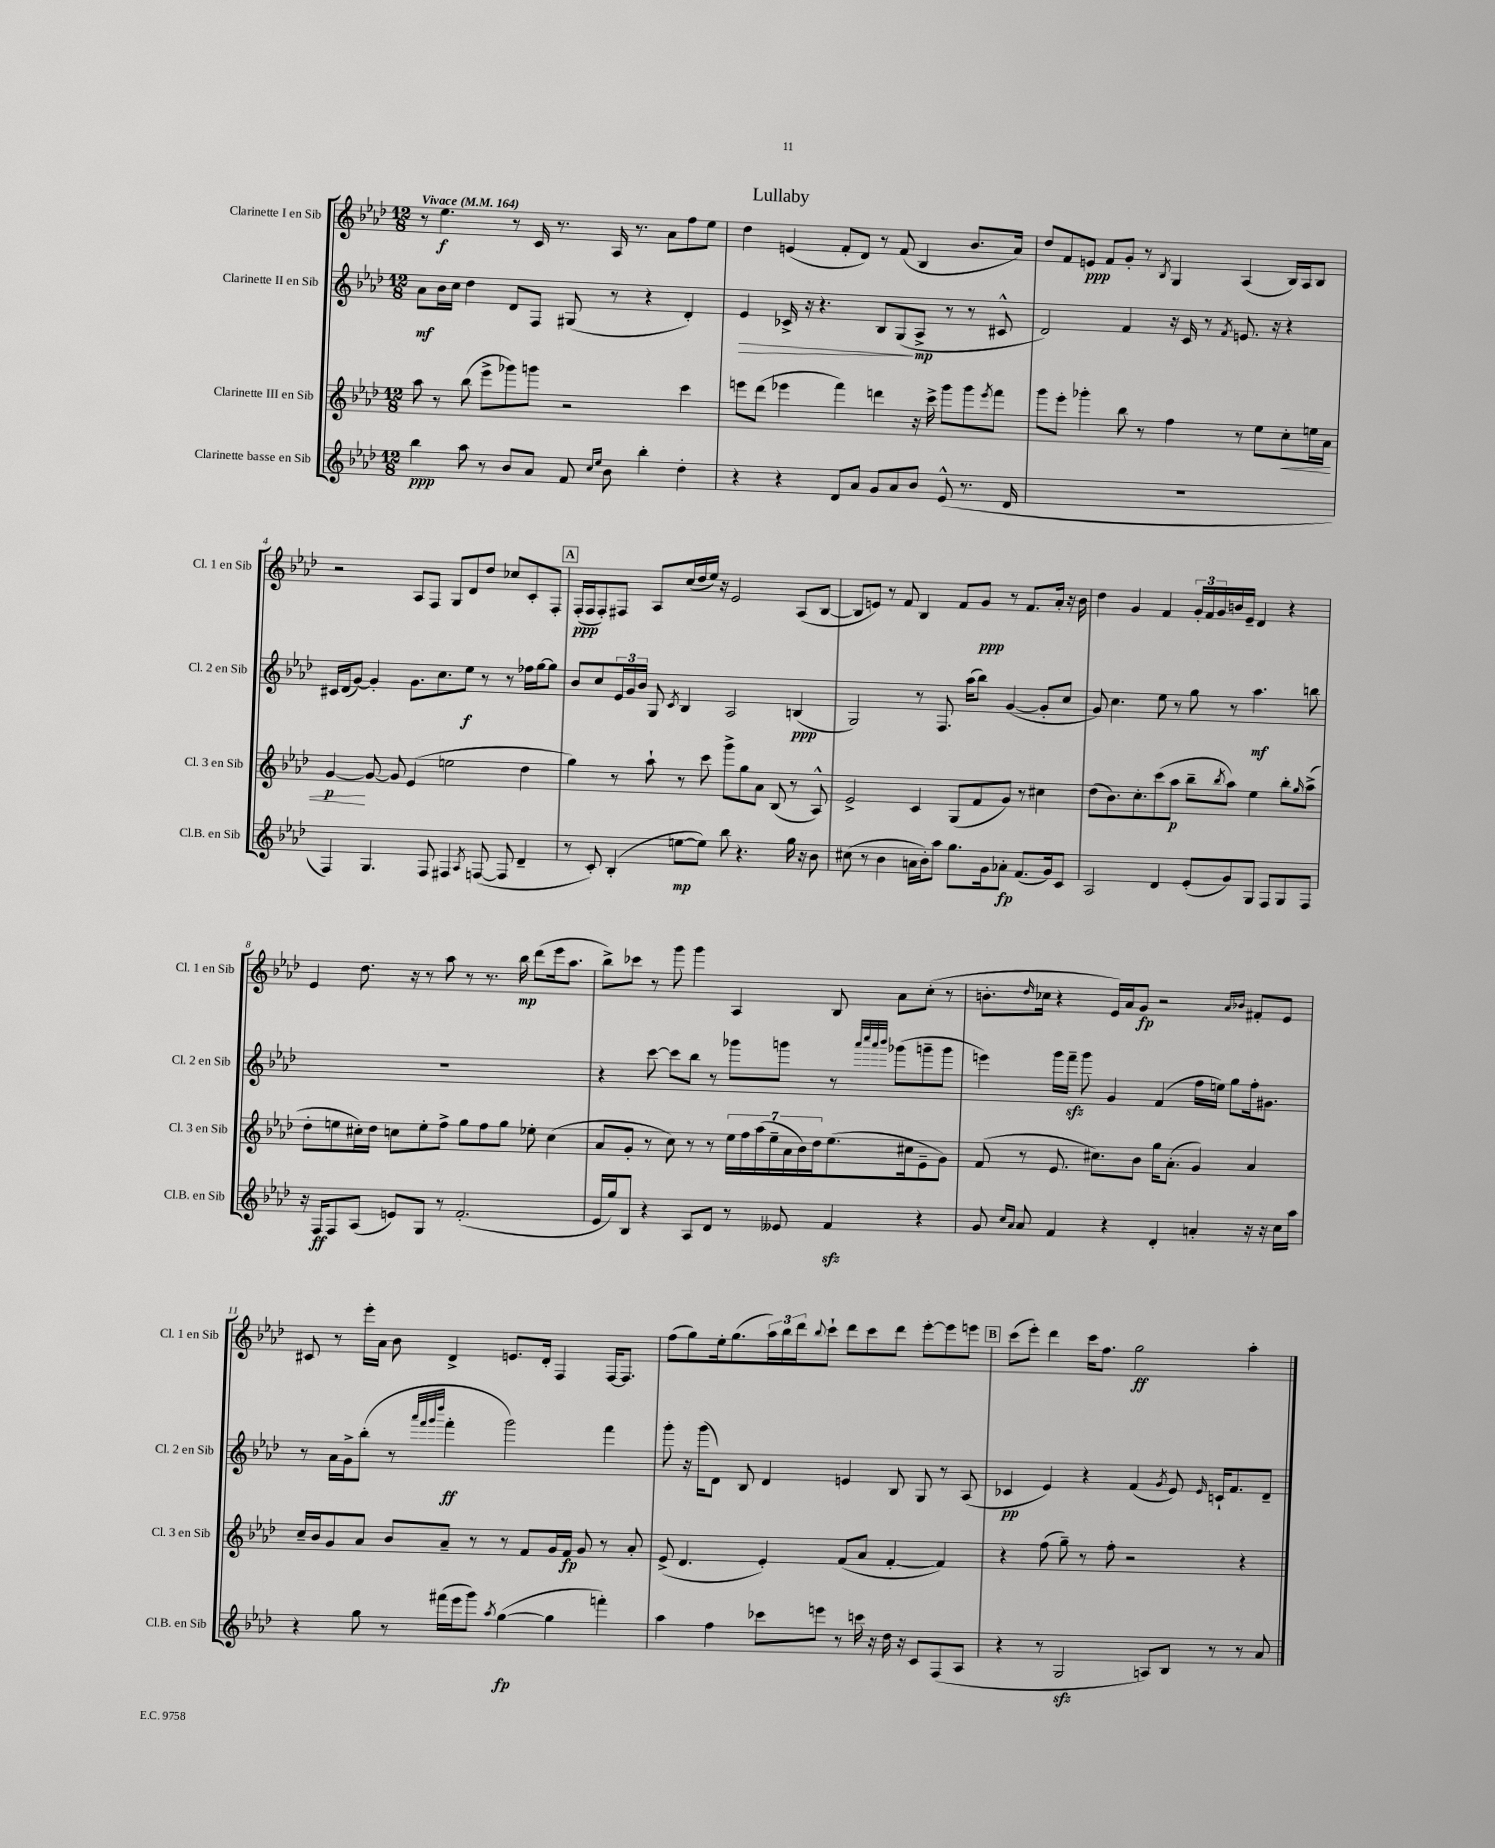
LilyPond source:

\header { title = "Lullaby" }
<<
\new StaffGroup <<
\new Staff = "s0" \with { instrumentName = "Clarinette I en Sib" shortInstrumentName = "Cl. 1 en Sib" } {
    \clef treble \key aes \major \numericTimeSignature \time 12/8 \tempo "Vivace" 4 = 164
    r8 ees''4.\f r8 c'16 r8. aes16 r8. aes'8 f''8 ees''8 |
    des''4 e'4( f'8-. des'8) r8 f'8( bes4 bes'8. aes'16) |
    des''8 f'8 e'8\ppp f'8 g'8-. r8 \acciaccatura { bes8 } g4 aes4( bes16) aes16 bes8 |
    r2 aes8 f8 g8 des'8 des''8 ces''8 c'8-. f8-. |
    \mark \markup { \box "A" } f16-.\ppp( f16 f8-.) fis8 aes8 c''16( des''16 ees''16) r16 ees'2 aes8( bes8~ |
    bes8 e'8) r8 f'8 bes4 f'8 g'8\ppp r8 f'8. aes'16-. r16 bes'16 |
    des''4 g'4 f'4 \tuplet 3/2 { g'16-. f'16 g'16 } b'16 ees'16-- des'4 r4 |
    ees'4 des''8. r16 r8 aes''8 r8 r8. bes''16\mp des'''8( ees'''16 aes''8. |
    bes''8->) ces'''8 r8 g'''8 g'''4 aes4 bes8 aes'8 c''8-.( r8 |
    b'8.-. \grace { des''16 } ces''16 r4 ees'16) aes'16 g'8\fp r2 \grace { aes'16 bes'16 } fis'8-. ees'8 |
    cis'8 r8 ees'''16-. aes'16 bes'8 des'4-> e'8. des'16-. f4 f16~ f8. |
    f''8( g''8) ees''16-. g''8.( \tuplet 3/2 { aes''16) bes''16 des'''16 } \appoggiatura { bes''8 } c'''8-! des'''8 c'''8 des'''8 ees'''8~-. ees'''8 e'''8 |
    \mark \markup { \box "B" } c'''8( ees'''8-.) des'''4 c'''16 f''8. g''2\ff aes''4-. \bar "|." |
}
\new Staff = "s1" \with { instrumentName = "Clarinette II en Sib" shortInstrumentName = "Cl. 2 en Sib" } {
    \clef treble \key aes \major \numericTimeSignature \time 12/8
    aes'8\mf bes'16 c''16 des''4 des'8 f8 gis8( r8 r4 des'4-.) |
    ees'4\> ces'16-> r16 r4. bes8 g8\!( aes8->\mp r8 r8 cis'8-^ |
    des'2) f'4 r16 c'16 r8 \acciaccatura { f'8 } e'8. r16 r4 |
    cis'16 des'16( g'8~) g'4-. g'8. c''8. ees''8\f r8 r8 fes''16 g''16~ g''8 |
    \mark \markup { \box "A" } bes'8 c''8 \tuplet 3/2 { ees'16 g'16 bes'16 } g8 \acciaccatura { c'8 } bes4 aes2 b4\ppp( |
    g2) r8 f8. aes''16( bes''8) g'4~( g'8-. c''8 |
    g'8) c''4. ees''8 r8 g''8 r8 aes''4.\mf b''8 |
    R1. |
    r4 c'''8~ c'''8 bes''8 r8 ges'''8 g'''8 r8 \grace { aes'''32 c''''32 aes'''32 bes'''32 } ges'''8( g'''8-- g'''8 |
    e'''4) g'''16 f'''16--\sfz g'''8 g'4 f'4( f''16 e''16) g''8 f''16-. gis'8. |
    r8 aes'16 g'16-> bes''8-.( r8 \grace { aes'''32 f'''32 g'''32 des''''32 } f'''4-.\ff g'''2) f'''4 |
    g'''8-. r16 g'''16( des'8) bes8 des'4 e'4 bes8 g8 r8 aes8( |
    \mark \markup { \box "B" } ces'4\pp ees'4) r4 f'4( \acciaccatura { g'8 } ees'8) \grace { ees'16 } c'16-! f'8. des'8-- \bar "|." |
}
\new Staff = "s2" \with { instrumentName = "Clarinette III en Sib" shortInstrumentName = "Cl. 3 en Sib" } {
    \clef treble \key aes \major \numericTimeSignature \time 12/8
    aes''8 r8 bes''8( ees'''8-> ges'''8) g'''8 r2 c'''4 |
    e'''8 des'''8( ees'''4 f'''4) d'''4 r16 c'''16-> g'''8 g'''8 \acciaccatura { ees'''8 } f'''8 |
    g'''8 ees'''8-. ges'''4-. bes''8 r8 f''4 r8 ees''8 c''8-.\< e''16 aes'16 |
    g'4~\p\! g'8~ g'8 ees'4( e''2 des''4 |
    \mark \markup { \box "A" } g''4) r8 aes''8-! r8 c'''8 g'''8-> g''8 aes'8 bes8( r8 aes8-^) |
    ees'2-> c'4 g8( f'8 g'8) r8 cis''4 |
    des''8( bes'8.) c''8.-. c'''8( aes''8\p bes''8-- \acciaccatura { bes''8 } aes''8) ees''4 bes''8-. \grace { g''16 } aes''8->( |
    des''8-. e''8 cis''16-.) des''16 c''8 e''8-. f''8-> g''8 f''8 g''8 ees''8-. c''4( |
    aes'8 g'8-. r8 c''8) r8 r8 \tuplet 7/4 { ees''16 f''16 aes''16( ees''16-- aes'16 bes'16) des''16 } ees''8.( cis''16 ees'8-- g'8) |
    f'8( r8 ees'8. cis''8.) bes'8 g''16 aes'8.-.( g'4) aes'4 |
    c''16-- bes'16 g'8 aes'8 bes'8 aes'8-- r8 r8 f'8 g'16 f'16\fp g'8 r8 aes'8-. |
    ees'8->( des'4. ees'4-.) f'8( aes'8 f'4~-. f'4) |
    \mark \markup { \box "B" } r4 f''8( g''8--) r8 f''8-. r2 r4 \bar "|." |
}
\new Staff = "s3" \with { instrumentName = "Clarinette basse en Sib" shortInstrumentName = "Cl.B. en Sib" } {
    \clef treble \key aes \major \numericTimeSignature \time 12/8
    bes''4\ppp aes''8 r8 bes'8 aes'8 f'8 \grace { c''16 ees''16 } bes'8 bes''4-. des''4-. |
    r4 r4 des'8 aes'8 g'8 aes'8 bes'8 ees'8-^( r8. des'16 |
    R1. |
    f4) g4. f8 fis4 \acciaccatura { aes8 } f8~( f8 des'4-- |
    \mark \markup { \box "A" } r8 c'8-.) bes4-.( e''8~\mp e''8) bes''8 r4. g''16 r16 bes'8 |
    cis''8( r8 bes'4 a'16 bes'16-.) aes''8 g''8. g'16 aes'8-.\fp f'8.( g'16) c'8 |
    aes2 des'4 ees'8-.( g'8) g8 f8 g8 f8 |
    r16 f16\ff f8 aes8( e'8) g8 r8 f'2.-.( |
    ees'16 g''16) bes8 r4 aes8 des'8 r8 eeses'8 f'4\sfz r4 |
    g'8 \grace { c''16 aes'16 } aes'8 f'4 r4 des'4-. a'4-. r16 r16 c''16 aes''16 |
    r4 g''8 r8 fis'''16( ees'''16 g'''8) \acciaccatura { aes''8 } g''4~\fp( g''4 f'''4-.) |
    aes''4 f''4 ces'''8 e'''8 r8 c'''16 r16 des''16 r16 c'8 f8( aes8 |
    \mark \markup { \box "B" } r4 r8 g2\sfz a8) bes8 r8 r8 aes'8 \bar "|." |
}
>>
>>
